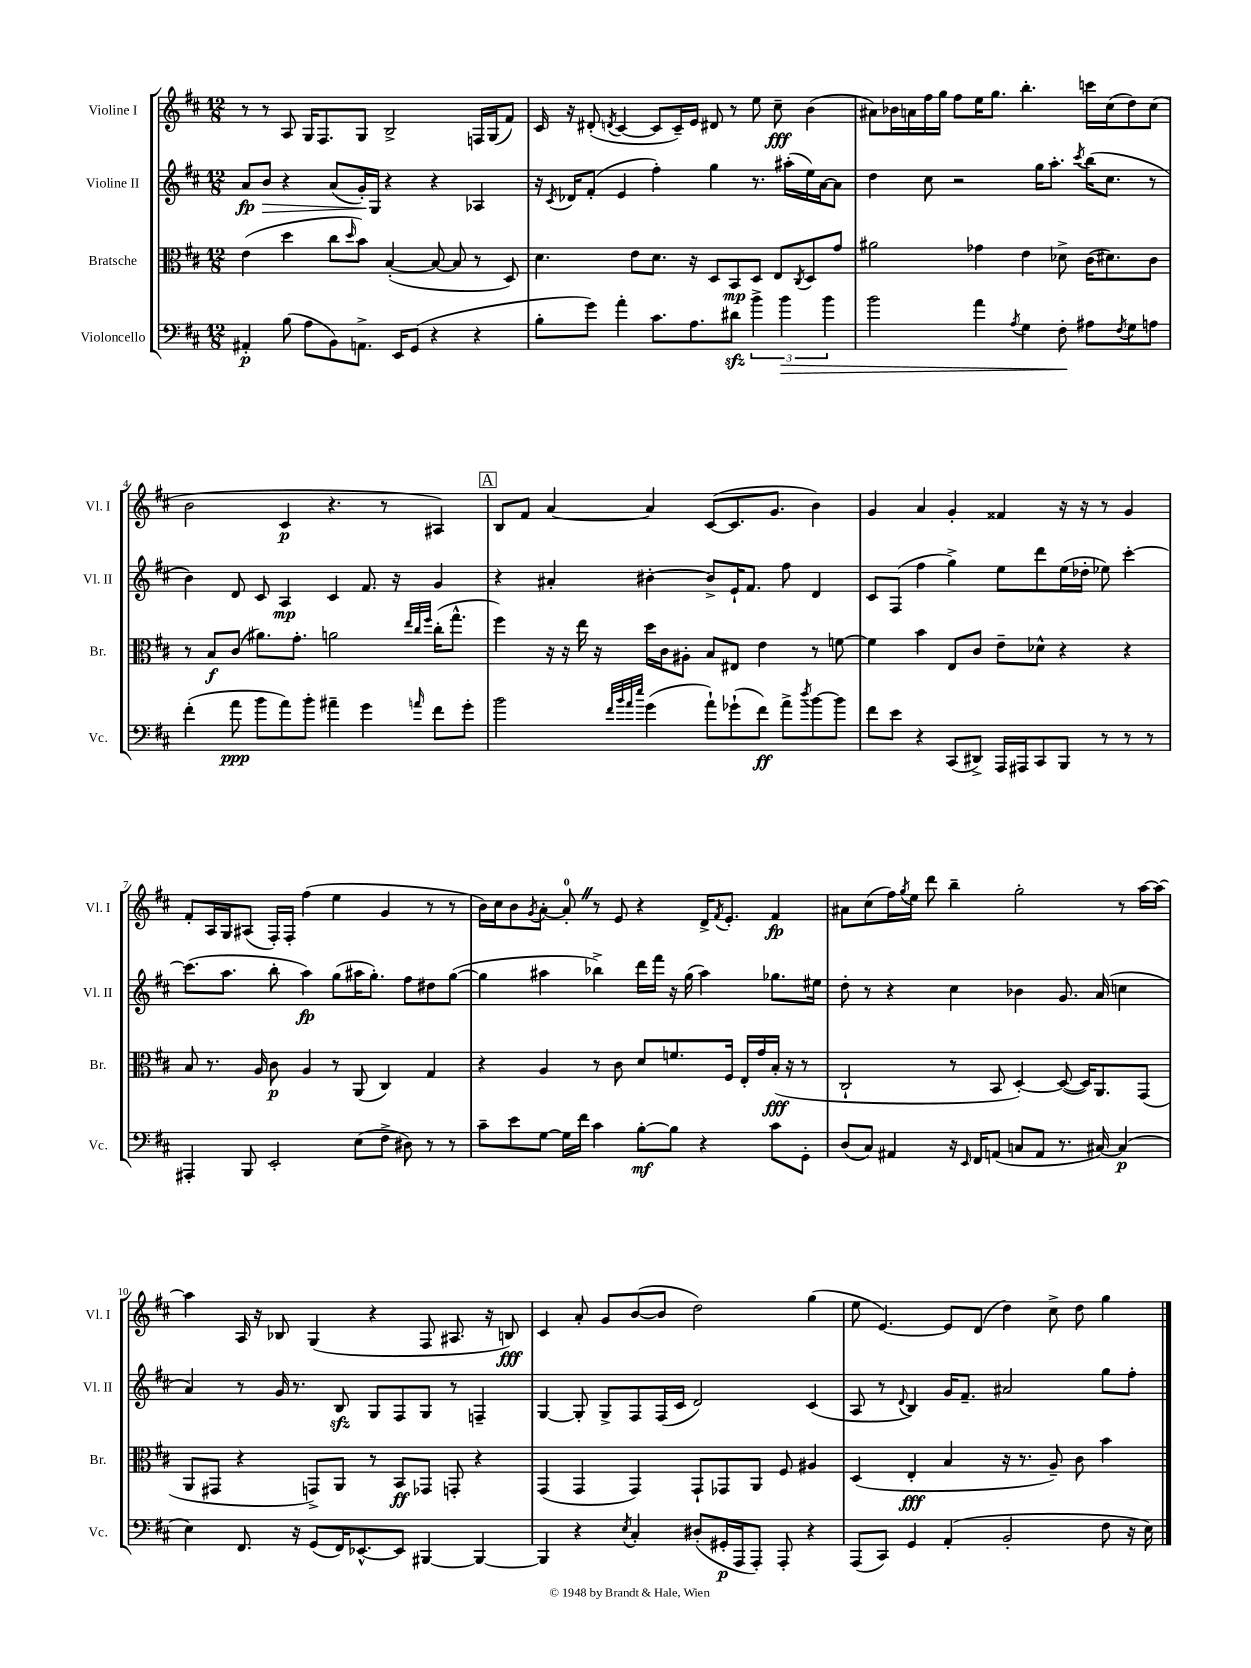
<<
\new StaffGroup <<
\new Staff = "s0" \with { instrumentName = "Violine I" shortInstrumentName = "Vl. I" } {
    \clef treble \key d \major \numericTimeSignature \time 12/8
    r8 r8 a8 g16 fis8. g8 b2-> f16 g16( fis'8) |
    cis'16 r16 dis'8-.( \acciaccatura { d'8 } cis'4~ cis'8 cis'16--) e'16 dis'8 r8 e''8 cis''8--\fff b'4( |
    ais'8) bes'16 a'16 fis''16 g''16 fis''8 e''16 g''8. b''4.-. c'''16 cis''16( d''8) cis''8( |
    b'2 cis'4\p r4. r8 ais4) |
    \mark \markup { \box "A" } b8 fis'8 a'4~ a'4 cis'8~( cis'8. g'8. b'4) |
    g'4 a'4 g'4-. fisis'4 r16 r16 r8 g'4 |
    fis'8-. a16 g16 ais8( fis16-.) fis16-. fis''4( e''4 g'4 r8 r8 |
    b'16) cis''16 b'8 \acciaccatura { g'8 } a'8~-. a'8-0-. \once \override BreathingSign.text = \markup { \musicglyph "scripts.caesura.straight" } \breathe r8 e'8 r4 d'16-> \acciaccatura { fis'8 } e'8.-. fis'4\fp |
    ais'8 cis''8( fis''16) \acciaccatura { g''8 } e''16 d'''8 b''4-- g''2-. r8 a''16~ a''16~ |
    a''4 a16 r16 bes8 g4( r4 fis8 ais8. r16 b8\fff) |
    cis'4 a'8-. g'8 b'8~( b'8 d''2) g''4( |
    e''8 e'4.~) e'8 d'8( d''4) cis''8-> d''8 g''4 \bar "|." |
}
\new Staff = "s1" \with { instrumentName = "Violine II" shortInstrumentName = "Vl. II" } {
    \clef treble \key d \major \numericTimeSignature \time 12/8
    a'8\fp b'8\> r4 a'8( g'16-.\!) g16 r4 r4 aes4 |
    r16 \acciaccatura { cis'8 } des'16 fis'8-.( e'4 fis''4-.) g''4 r8. ais''16-.( e''16) a'16~ a'8 |
    d''4 cis''8 r2 g''16 a''8.-. \acciaccatura { cis'''8 } b''16( cis''8. r8 |
    b'4) d'8 cis'8 a4\mp cis'4 fis'8. r16 g'4 |
    \mark \markup { \box "A" } r4 ais'4-. bis'4~-. bis'8-> e'16-! fis'8. fis''8 d'4 |
    cis'8 fis8( fis''4 g''4->) e''8 d'''8 e''16( des''16-. ees''8) cis'''4~-. |
    cis'''8.( a''8. b''8-. a''4\fp) g''8( ais''16 g''8.-.) fis''8 dis''8 g''8~( |
    g''4 ais''4 bes''4->) d'''16 fis'''16 r16 g''16( ais''4) ges''8. eis''16 |
    d''8-. r8 r4 cis''4 bes'4 g'8. a'16( c''4 |
    a'4) r8 g'16 r8. b8\sfz g8 fis8 g8 r8 f4-- |
    g4~ g8-. g8-> fis8 fis16( cis'16 d'2) cis'4( |
    a8 r8 \appoggiatura { d'8 } b4) g'16 fis'8.-- ais'2 g''8 fis''8-. \bar "|." |
}
\new Staff = "s2" \with { instrumentName = "Bratsche" shortInstrumentName = "Br." } {
    \clef alto \key d \major \numericTimeSignature \time 12/8
    e'4( d''4 cis''8 \grace { d''16 } b'8) b4~-.( b8~ b8 r8 d8) |
    d'4. e'8 d'8. r16 d8 b,8\mp d8 e8 \acciaccatura { cis8 } d8 g'8 |
    ais'2 ges'4 e'4 des'8-> cis'16( dis'8.) cis'8 |
    r8 b8\f cis'8( ais'8.) g'8.-. a'2 \grace { e''32 cis''32 fis''32 } cis''16-.( g''8.-^ |
    \mark \markup { \box "A" } fis''4) r16 r16 e''16 r16 d''16 cis'16 ais8-. b8 eis8 e'4 r8 f'8~ |
    f'4 b'4 e8 cis'8 e'8-- des'8-^ r4 r4 |
    b8 r8. a16 cis'8\p a4 r8 a,8( cis4) g4 |
    r4 a4 r8 cis'8 d'8 f'8. fis16 e16-. g'16 b16-.\fff( r16 r8 |
    cis2-! r8 b,8 d4~-.) d8~( d16) a,8. g,8( |
    a,8 gis,8 r4 g,8->) a,8 r8 b,8\ff ges,8 g,8-. r4 |
    g,4( g,4 g,4) g,8-! ges,8 a,8 fis8 ais4 |
    d4( e4-.\fff b4 r16 r8. a8--) cis'8 b'4 \bar "|." |
}
\new Staff = "s3" \with { instrumentName = "Violoncello" shortInstrumentName = "Vc." } {
    \clef bass \key d \major \numericTimeSignature \time 12/8
    ais,4-.\p b8( a8 b,8) a,8.-> e,16 g,8( r4 r4 |
    b8-. g'8) a'4-. cis'8. a8. dis'8\sfz \tuplet 3/2 { b'4-> b'4\> b'4 } |
    b'2 a'4 \acciaccatura { a8 } g4 fis8-.\! ais8 \acciaccatura { fis8 } g8 a8 |
    fis'4-.( a'8\ppp b'8 a'8) b'8-. ais'4-- g'4 \grace { a'16 } fis'8 g'8-. |
    \mark \markup { \box "A" } b'2 \grace { fis'32 b'32 a'32 e''32 } g'4( a'8-!) ges'8-!( fis'8\ff) a'8-> \acciaccatura { d''8 } b'8~ b'8 |
    fis'8 e'8 r4 cis,8( dis,8->) a,,16 ais,,16 cis,8 b,,8 r8 r8 r8 |
    ais,,4-. b,,8 e,2-. e8( fis8-> dis8) r8 r8 |
    cis'8-- e'8 g8~ g16 fis'16 cis'4 b8~-.\mf b8 r4 cis'8 g,8-. |
    d8( cis8) ais,4 r16 \grace { e,16 } fis,16 a,8( c8 a,8 r8. cis16~) cis4\p( |
    e4) fis,8. r16 g,8( fis,16) ees,8.~-^ ees,8 bis,,4~ bis,,4~ |
    bis,,4 r4 \acciaccatura { e8 } cis4-. dis8-.( gis,16-.\p a,,16 a,,8-.) a,,8-. r4 |
    a,,8( cis,8) g,4 a,4-.( b,2-. fis8 r16 e16) \bar "|." |
}
>>
>>
